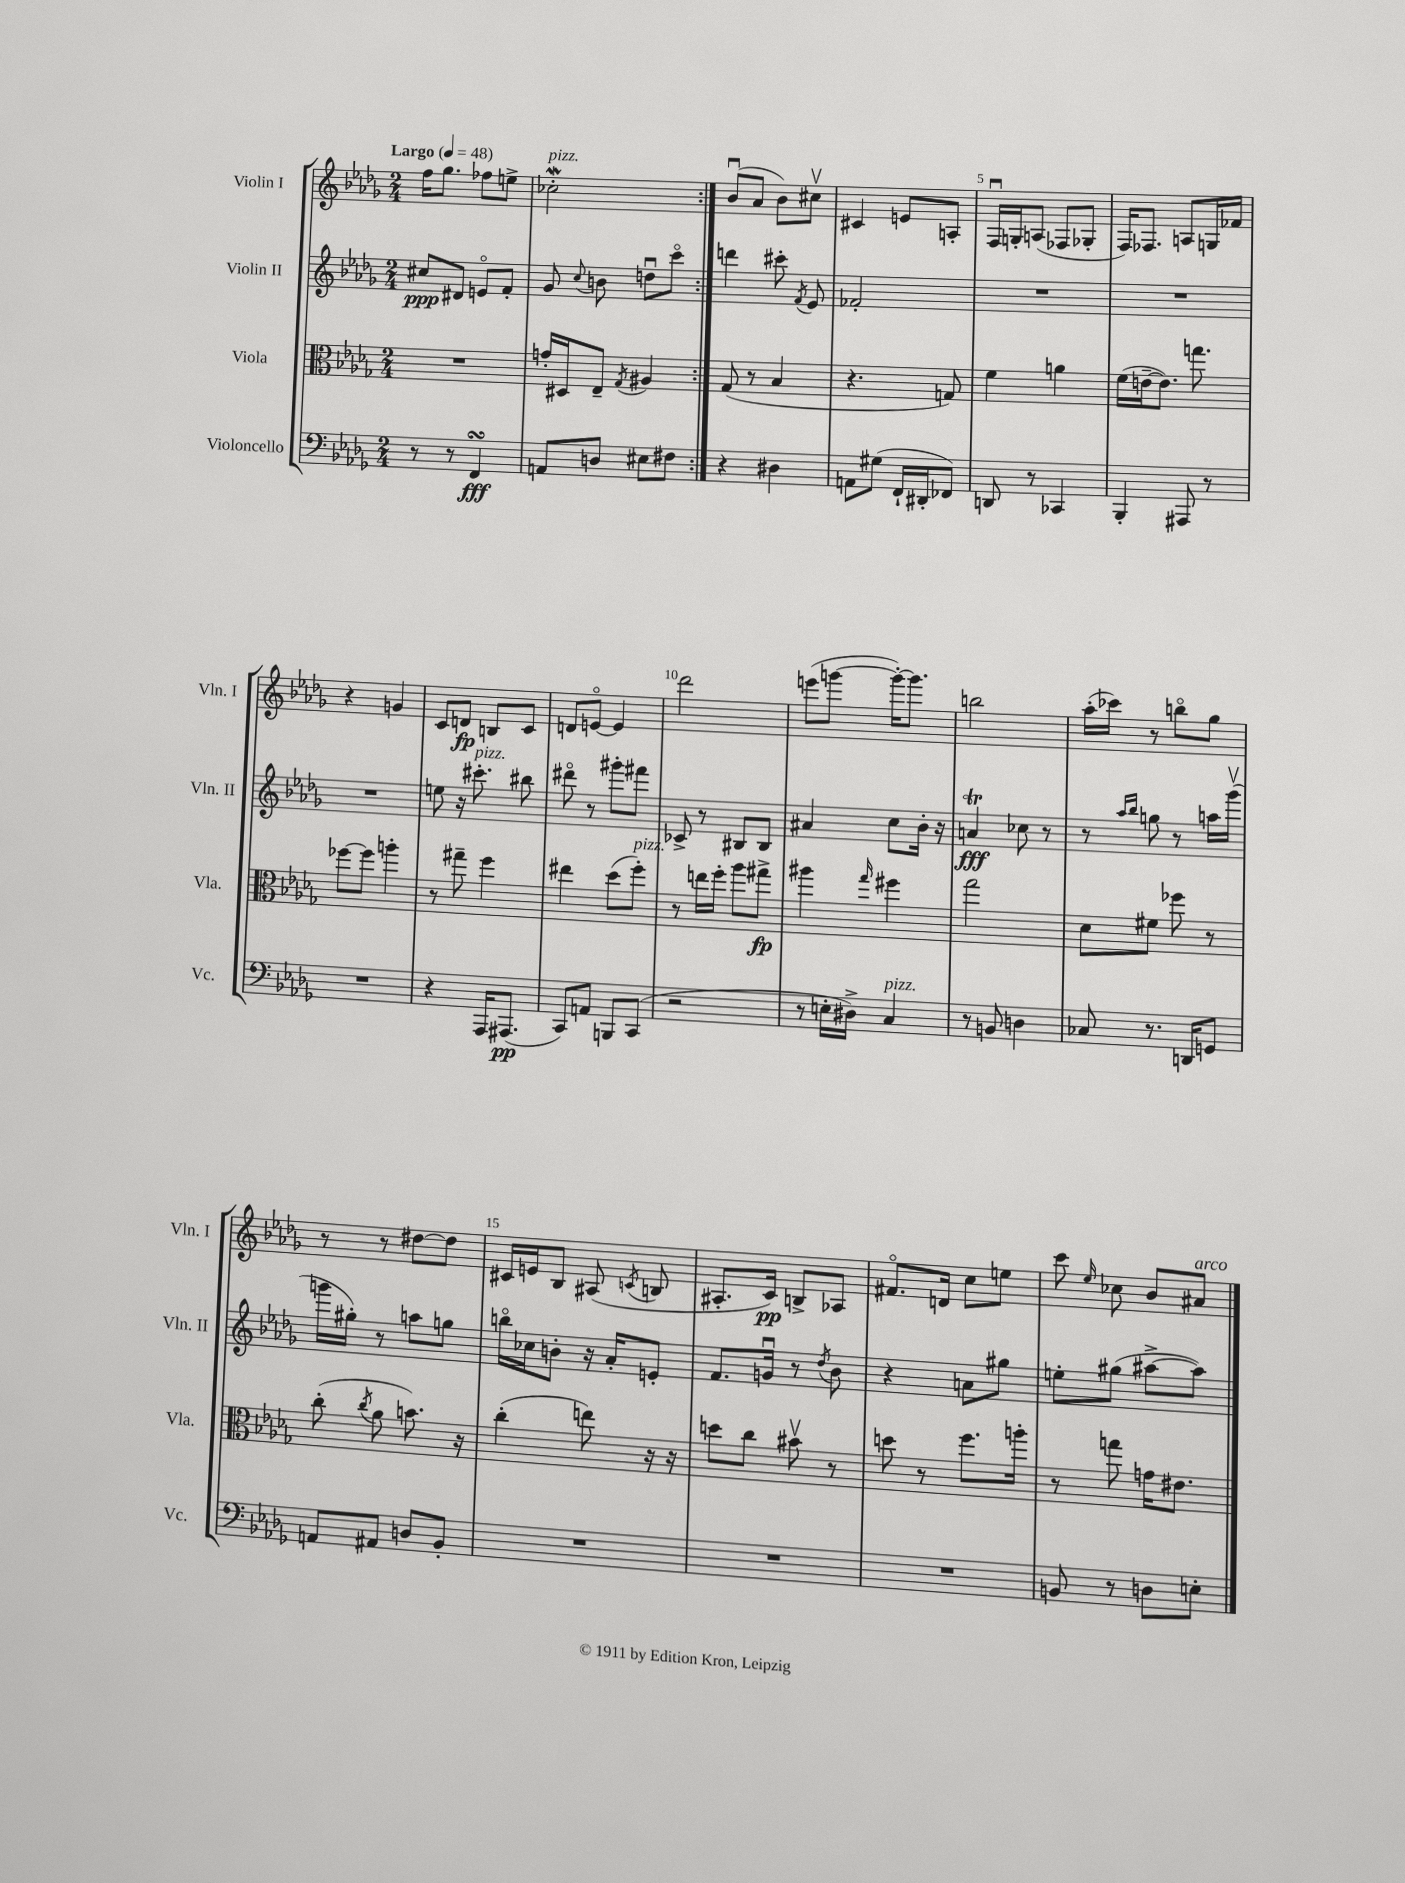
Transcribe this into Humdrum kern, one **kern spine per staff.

**kern	**kern	**kern	**kern
*staff4	*staff3	*staff2	*staff1
*clefF4	*clefC3	*clefG2	*clefG2
*k[b-e-a-d-g-]	*k[b-e-a-d-g-]	*k[b-e-a-d-g-]	*k[b-e-a-d-g-]
*M2/4	*M2/4	*M2/4	*M2/4
*MM48	*MM48	*MM48	*MM48
8r	2r	8cc#/L	16ff\LK
.	.	.	8.gg-\J
8r	.	8d#/J	.
4FF/	.	8eo/L	8ff-\L
.	.	8f'/J	8ee^\J
=	=	=	=
8AA/L	16g'/LL	8g-/	2cc-'\
.	16D#/J	.	.
.	.	8qqcc/	.
8D/J	8E-~/J	8b\	.
.	8qG-/	.	.
8E#\L	4A#/	8ddu\L	.
8F#\J	.	8ccco\J	.
=:|!	=:|!	=:|!	=:|!
4r	(8G-/	4ddd\	(8b-u/L
.	8r	.	8a-/J
4D#\	4B-/	8ccc#'\	8b-\L)
.	.	8qf/	.
.	.	8e-/	8cc#v\J
=	=	=	=
8AA\L	4.r	2f-'/	4c#/
(8G#\J	.	.	.
16FF`/LL	.	.	8e/L
16DD#'/J	.	.	.
8FF-/J)	8G/)	.	8A'/J
=	=	=	=
8DD/	4f\	2r	16Fu/LL
.	.	.	16G'/J
8r	.	.	(8A/J
4CC-/	4a\	.	8F-/L
.	.	.	8G-'/J
=	=	=	=
4BBB-'/	(16f\LL	2r	16F/LK)
.	[16e~\J	.	8.F-/J
.	8.e\]J)	.	.
8AAA#/	.	.	8A/L
.	8.gg\	.	.
8r	.	.	16G/L
.	.	.	16f-/JJ
=	=	=	=
2r	[8ff-\L	2r	4r
.	8ff-\]J	.	.
.	4aa'\	.	4g/
=	=	=	=
4r	8r	8ee\	8c/L
.	8gg#~\	16r	8d/J
.	.	8.ccc#'\	.
16AAA-/LK	4ff\	.	8B/L
(8.AAA#/J	.	.	.
.	.	8bb#\	8c/J
=	=	=	=
8CC/L)	4ee#\	8ddd#o\	8d/L
8AA/J	.	8r	[8eo/J
8BBB/L	(8dd-\L	8ggg#'\L	4e/]
(8CC/J	8ff'\J)	8fff#\J	.
=	=	=	=
2r	8r	8c-^/	2ddd-\
.	16ee\LL	8r	.
.	16ff'\JJ	.	.
.	8aa-\L	8B#/L	.
.	8gg#^\J	8B#/J	.
=	=	=	=
8r	4aa#\	4a#/	(8eee\L
16E'\LL	.	.	[8ggg\J
16D#^\JJ)	.	.	.
.	16qqgg-/	.	.
4C/	4ff#\	8cc\L	16ggg'\_LK)
.	.	.	8.ggg\]J
.	.	16b-'\Jk	.
.	.	16r	.
=	=	=	=
8r	2gg-\	4a/	2bb\
8BB/	.	.	.
4D\	.	8cc-\	.
.	.	8r	.
=	=	=	=
8C-/	8d-\L	8r	(16aa-'\LL
.	.	.	16ccc-\JJ)
.	.	16qqaa-/LL	.
.	.	16qqbb-/JJ	.
8.r	8f#\J	8gg\	8r
.	8ff-\	8r	8bbo\L
16DD/LK	.	.	.
8GG/J	8r	16aa\LL	8gg-\J
.	.	(16ggg-v\JJ	.
=	=	=	=
8AA/L	(8cc'\	16ggg\LL	8r
.	.	16gg#'\JJ)	.
.	8qcc/	.	.
8AA#/J	8a-\	8r	8r
8D/L	8.b\)	8aa\L	[8dd#\L
8BB-'/J	.	8gg\J	8dd#\]J
.	16r	.	.
=	=	=	=
2r	(4cc'\	16bbo\LL	16c#/LL
.	.	16cc-\J	16e/J
.	.	8b'\J	8B-/J
.	8ee\)	16r	(8A#/
.	.	16a-'/LK	.
.	.	.	8qc/
.	16r	8e'/J	8B/
.	16r	.	.
=	=	=	=
2r	8dd\L	8.f/L	8.A#'/L
.	8cc\J	.	.
.	.	16gu/Jk	16c/Jk)
.	8b#v\	8r	8B^/L
.	.	8qdd-/	.
.	8r	8b-\	8A-/J
=	=	=	=
2r	8dd\	4r	8.f#o/L
.	8r	.	.
.	.	.	16d/Jk
.	8.ff\L	8a\L	8cc\L
.	.	8gg#\J	8ee\J
.	16aa'\Jk	.	.
=	=	=	=
8BB/	8r	8ee'\L	8ccc\
.	.	.	16qqee-/
8r	8gg\	(8gg#\J	8cc-\
8D\L	16g\LK	[8aa#^\L	8b-/L
.	8.e#\J	.	.
8E'\J	.	8aa#\]J)	8a#/J
==	==	==	==
*-	*-	*-	*-
